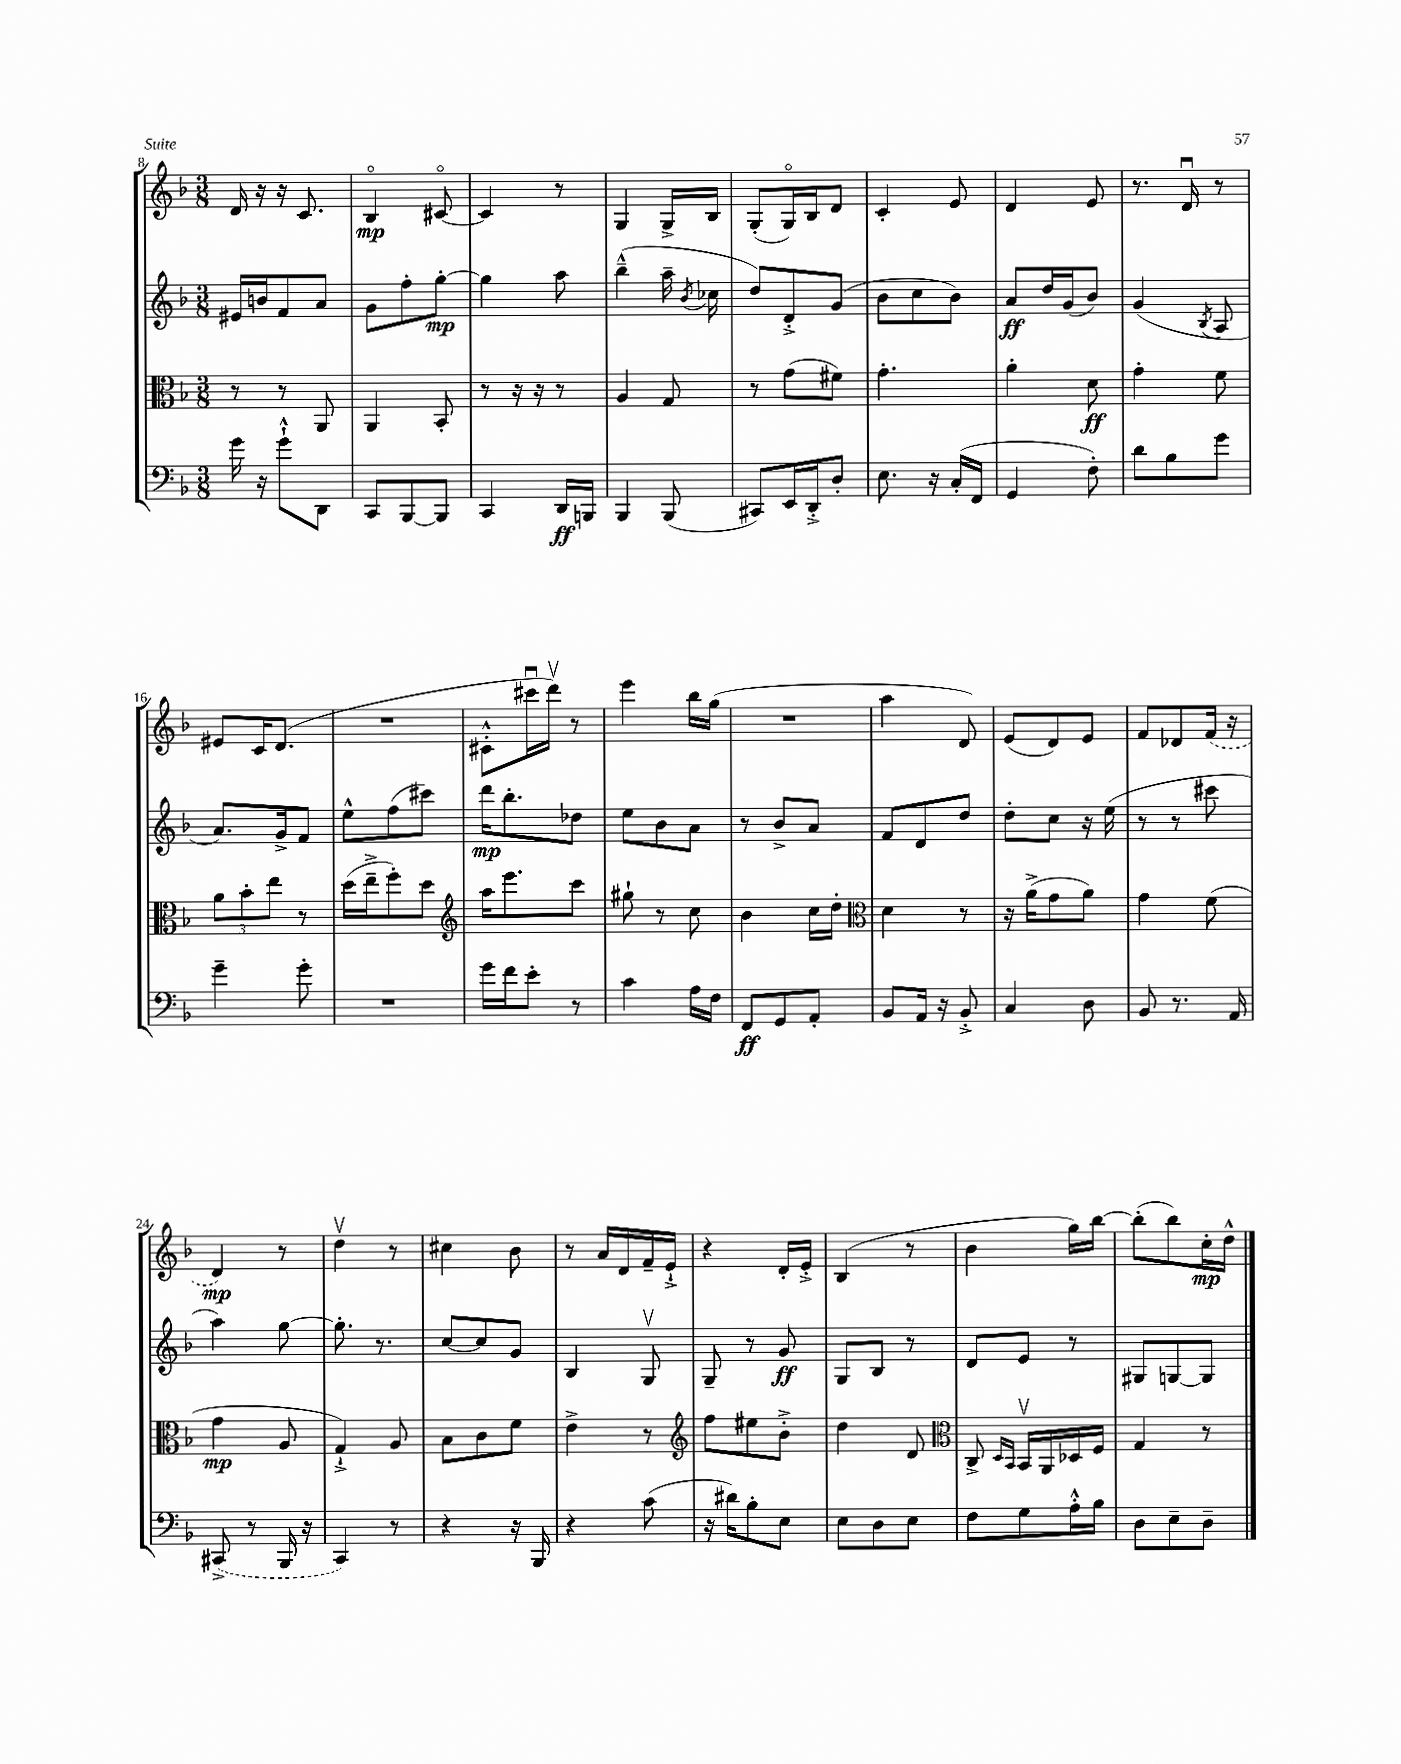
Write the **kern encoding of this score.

**kern	**kern	**kern	**kern
*staff4	*staff3	*staff2	*staff1
*clefF4	*clefC3	*clefG2	*clefG2
*k[b-]	*k[b-]	*k[b-]	*k[b-]
*M3/8	*M3/8	*M3/8	*M3/8
16g	8r	16e#	16d
16r	.	16b	16r
8g`^^	8r	8f	16r
.	.	.	8.c
8DD	8AA	8a	.
=	=	=	=
8CC	4AA	8g	4B-o
[8BBB-	.	8ff'	.
8BBB-]	8BB-'	[8gg'	[8c#o
=	=	=	=
4CC	8r	4gg]	4c#]
.	16r	.	.
.	16r	.	.
16DD	8r	8aa	8r
16BBB	.	.	.
=	=	=	=
4BBB-	4A	(4bb-~^^	4G
(8BBB-	8G	16aa~	16G^
.	.	8qb-	.
.	.	16cc-	16B-
=	=	=	=
8CC#)	8r	8dd)	(8G'
16EE	(8g	8d'^	16Go)
16DD'^	.	.	16B-
8D'	8f#)	(8g	8d
=	=	=	=
8.E	4.g'	8b-	4c'
.	.	8cc	.
16r	.	.	.
(16C'	.	8b-)	8e
16FF	.	.	.
=	=	=	=
4GG	4a'	8a	4d
.	.	16dd	.
.	.	(16g	.
8F')	8d	8b-)	8e
=	=	=	=
8d	4g'	(4g	8.r
8B-	.	.	.
.	.	.	16du
.	.	8qB-	.
8g	8f	8A	8r
=	=	=	=
4g~	12a	8.a)	8e#
.	12b-'	.	.
.	.	.	16c
.	12ee	.	.
.	.	16g^	(8.d
8g'	8r	8f	.
=	=	=	=
4.r	(16dd	8ee^^	4.r
.	16ee~^	.	.
.	8ff')	(8ff	.
.	8dd	8ccc#)	.
=	=	=	=
*	*clefG2	*	*
16g	16aa	16ddd	8c#'^^
16f	8.eee	8.bb-'	.
8e'	.	.	16ccc#u
.	.	.	16dddv)
8r	8ccc	8dd-	8r
=	=	=	=
4c	8gg#`	8ee	4eee
.	8r	8b-	.
16A	8cc	8a	16bb-
16F	.	.	(16gg
=	=	=	=
8FF	4b-	8r	4.r
8GG	.	8b-^	.
8AA'	16cc	8a	.
.	16dd'	.	.
=	=	=	=
*	*clefC3	*	*
8BB-	4d	8f	4aa
16AA	.	8d	.
16r	.	.	.
8BB-'^	8r	8dd	8d)
=	=	=	=
4C	16r	8dd'	(8e
.	(16a^	.	.
.	8g	8cc	8d)
8D	8a)	16r	8e
.	.	(16ee	.
=	=	=	=
8BB-	4g	8r	8f
8.r	.	8r	8d-
.	(8f	8ccc#	(16f
16AA	.	.	16r
=	=	=	=
(8CC#^	4g	4aa)	4d)
8r	.	.	.
16BBB-	8A	[8gg	8r
16r	.	.	.
=	=	=	=
4CC)	4G`^)	8.gg']	4ddv
.	.	8.r	.
8r	8A	.	8r
=	=	=	=
4r	8B-	[8cc	4cc#
.	8c	8cc]	.
16r	8f	8g	8b-
16BBB-	.	.	.
=	=	=	=
4r	4e^	4B-	8r
.	.	.	16a
.	.	.	16d
(8c	8r	8Gv	16f~
.	.	.	16e`^
=	=	=	=
*	*clefG2	*	*
16r	8ff	8G~	4r
16d#)	.	.	.
8B-'	8ee#	8r	.
8E	8b-'^	8g	16d'
.	.	.	16e'^
=	=	=	=
8E	4dd	8G	(4B-
8D	.	8B-	.
8E	8d	8r	8r
=	=	=	=
*	*clefC3	*	*
8F	8C^	8d	4b-
.	16qqD	.	.
.	16qqBB-	.	.
8G	16BB-v	8e	.
.	16AA	.	.
16A'^^	16D-	8r	16gg)
16B-	16F	.	[16bb-
=	=	=	=
8D	4G	8G#	(8bb-']
8E~	.	[8G	8bb-)
8D~	8r	8G]	16cc'
.	.	.	16dd^^
==	==	==	==
*-	*-	*-	*-
